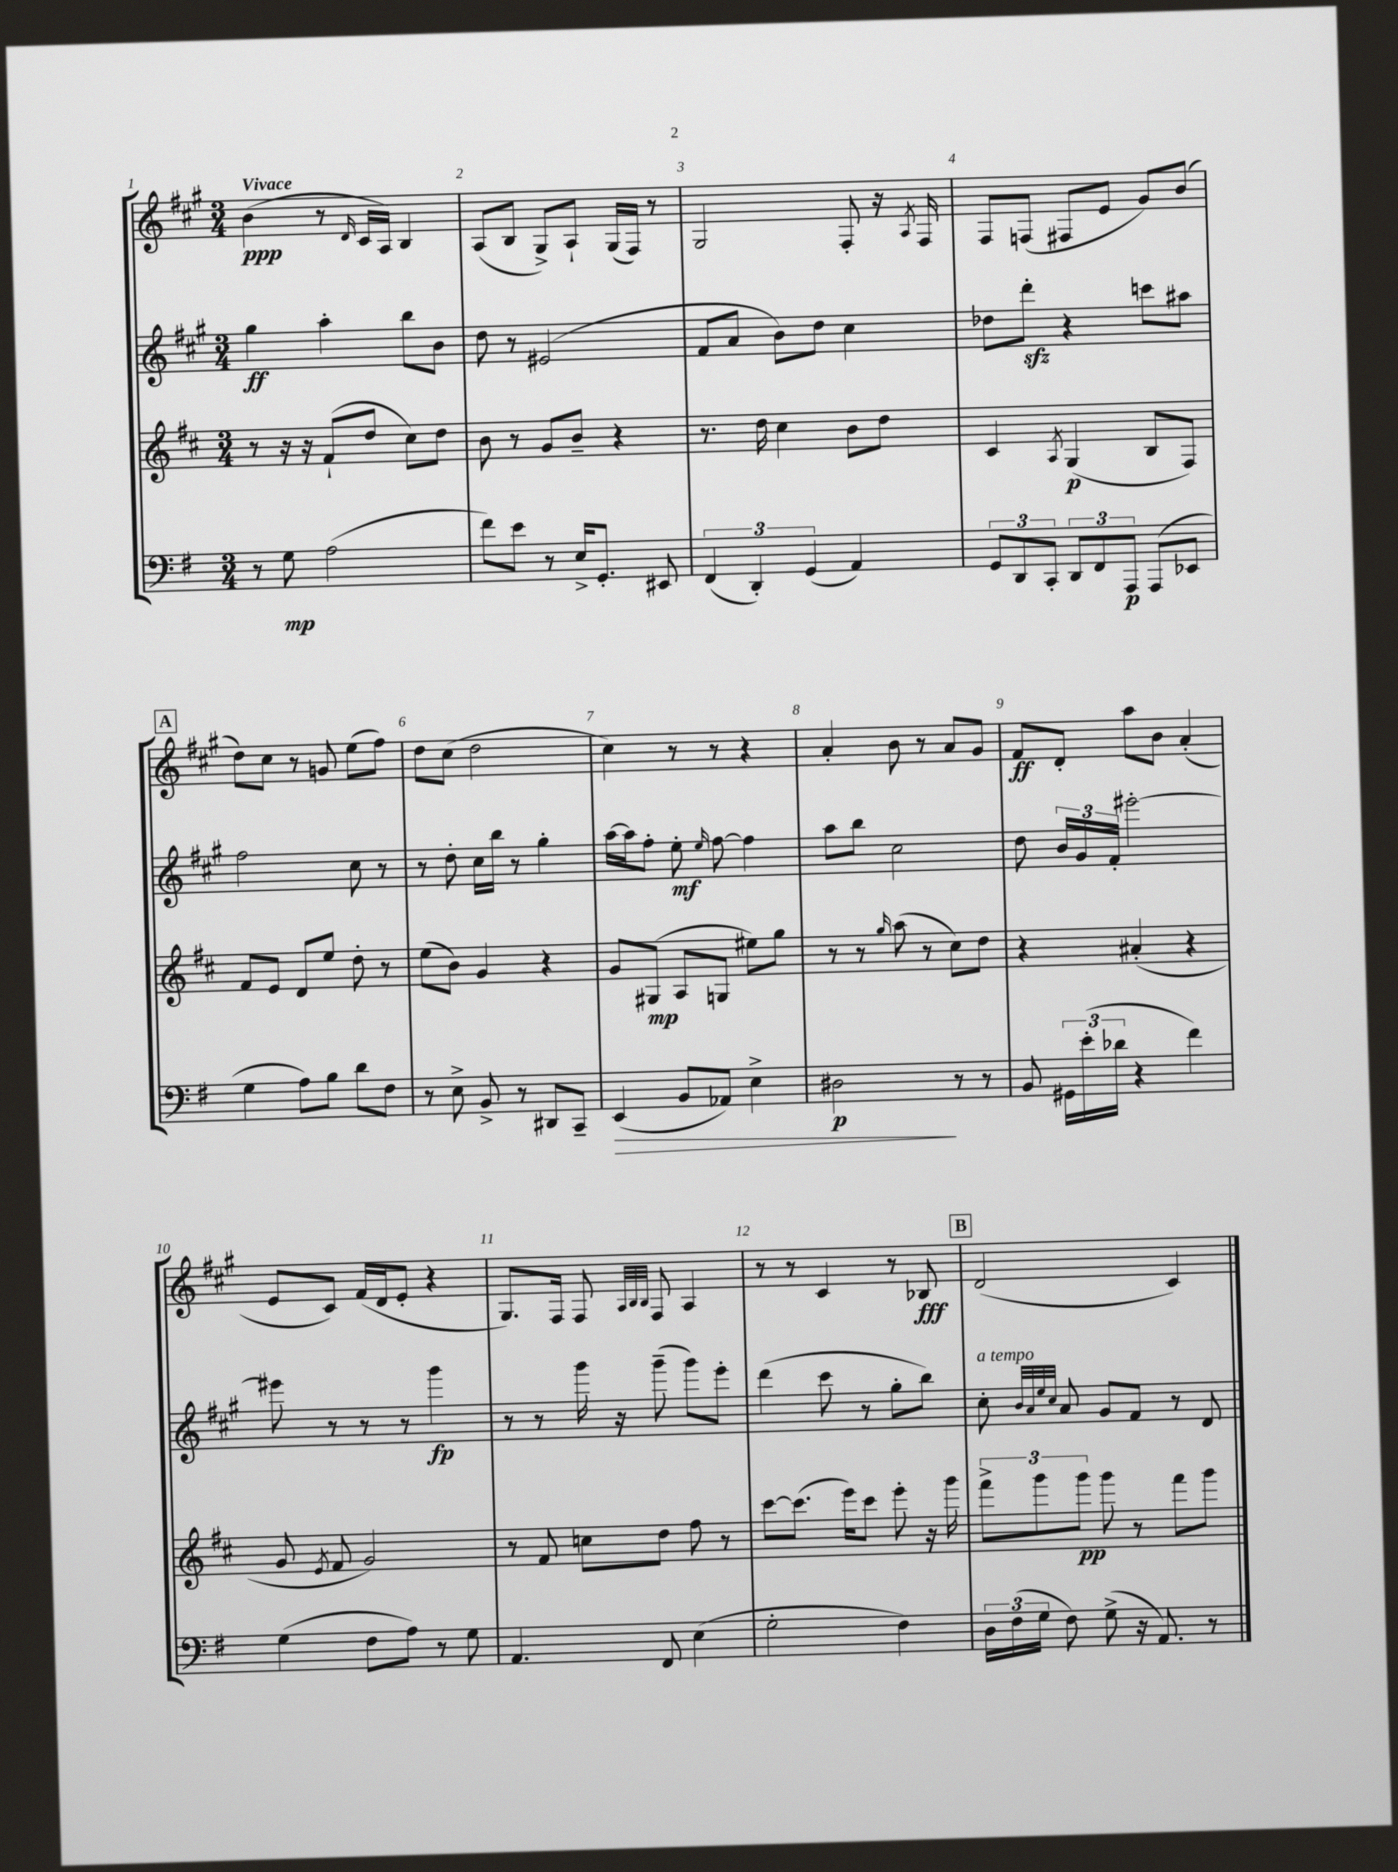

**kern	**kern	**kern	**kern
*staff4	*staff3	*staff2	*staff1
*clefF4	*clefG2	*clefG2	*clefG2
*k[f#]	*k[f#c#]	*k[f#c#g#]	*k[f#c#g#]
*M3/4	*M3/4	*M3/4	*M3/4
8r	8r	4gg#	(4b
8G	16r	.	.
.	16r	.	.
(2A	(8f#`	4aa'	8r
.	.	.	16qqd
.	8dd	.	16c#
.	.	.	16A)
.	8cc#)	8bb	4B
.	8dd	8b	.
=	=	=	=
8f#)	8b	8dd	(8A
8e	8r	8r	8B
8r	8g	(2e#	8G#^)
16E^	8b~	.	8A`
8.GG'	.	.	.
.	4r	.	(16G#
.	.	.	16F#)
8EE#	.	.	8r
=	=	=	=
(6FF#	8.r	8f#	2G#
.	.	8a	.
6DD')	.	.	.
.	16dd	.	.
.	4cc#	8b)	.
(6GG	.	.	.
.	.	8dd	.
4AA)	8b	4cc#	8F#'
.	8dd	.	16r
.	.	.	8qA
.	.	.	16F#
=	=	=	=
12GG	4c#	8dd-	8F#
12DD	.	.	.
.	.	8ddd'	(8F
12CC'	.	.	.
.	8qA	.	.
12DD	(4G	4r	8F#
12FF#	.	.	.
.	.	.	8e
12AAA	.	.	.
(8AAA	8B	8ccc	8g#)
8EE-	8F#)	8aa#	(8b
=	=	=	=
4G	8f#	2ff#	8dd)
.	8e	.	8cc#
8A)	8d	.	8r
8B	8ee	.	8g
8d	8dd'	8cc#	(8ee
8F#	8r	8r	8ff#)
=	=	=	=
8r	(8ee	8r	8dd
8E^	8b)	8dd'	(8cc#
8BB^	4g	16cc#	2dd
.	.	16bb	.
8r	.	8r	.
8DD#	4r	4gg#'	.
8CC~	.	.	.
=	=	=	=
(4EE	8g	[16aa	4cc#)
.	.	16aa]	.
.	(8G#	8ff#'	.
8BB	8A	8ee'	8r
.	.	16qqee	.
8AA-)	8G	[8ff#	8r
4E^	8ee#)	4ff#]	4r
.	8gg	.	.
=	=	=	=
2D#	8r	8aa	4a'
.	8r	8bb	.
.	16qqgg	.	.
.	(8aa	2cc#	8b
.	8r	.	8r
8r	8cc#)	.	8a
8r	8dd	.	8g#
=	=	=	=
8BB	4r	8dd	8f#
24GG#	.	24b	8d'
(24e'	.	24g#	.
24d-	.	24f#'	.
4r	(4a#'	[2eee#'	8aa
.	.	.	8b
4f#)	4r	.	(4a'
=	=	=	=
(4G	8g	8eee#]	8e
.	8qe	.	.
.	8f#	8r	8c#)
8F#	2g)	8r	(16f#
.	.	.	16d
8A)	.	8r	8e'
8r	.	4ggg#	4r
8G	.	.	.
=	=	=	=
4.AA	8r	8r	8.G#)
.	8f#	8r	.
.	.	.	16F#
.	8cc	16ggg#	8F#
.	.	16r	.
.	.	.	32qqA
.	.	.	32qqB
.	.	.	32qqB
8FF#	8dd	(8ggg#~	8F#
(4E	8ff#	8ggg#)	4A
.	8r	8eee'	.
=	=	=	=
2G'	[8ccc#	(4ddd	8r
.	(8.ccc#]	.	8r
.	.	8ccc#	4c#
.	16eee)	.	.
.	8ccc#	8r	.
4F#)	8eee'	8gg#'	8r
.	16r	8bb)	8B-
.	16ggg	.	.
=	=	=	=
24D	12fff#^	8cc#'	(2d
(24F#	.	.	.
24G	12ggg	.	.
.	.	32qqb	.
.	.	32qqa	.
.	.	32qqee	.
.	.	32qqcc#	.
8F#)	.	8a	.
.	12ggg	.	.
(8G^	8ggg	8g#	.
16r	8r	8f#	.
8.AA)	.	.	.
.	8fff#	8r	4c#)
8r	8ggg	8d	.
==	==	==	==
*-	*-	*-	*-
